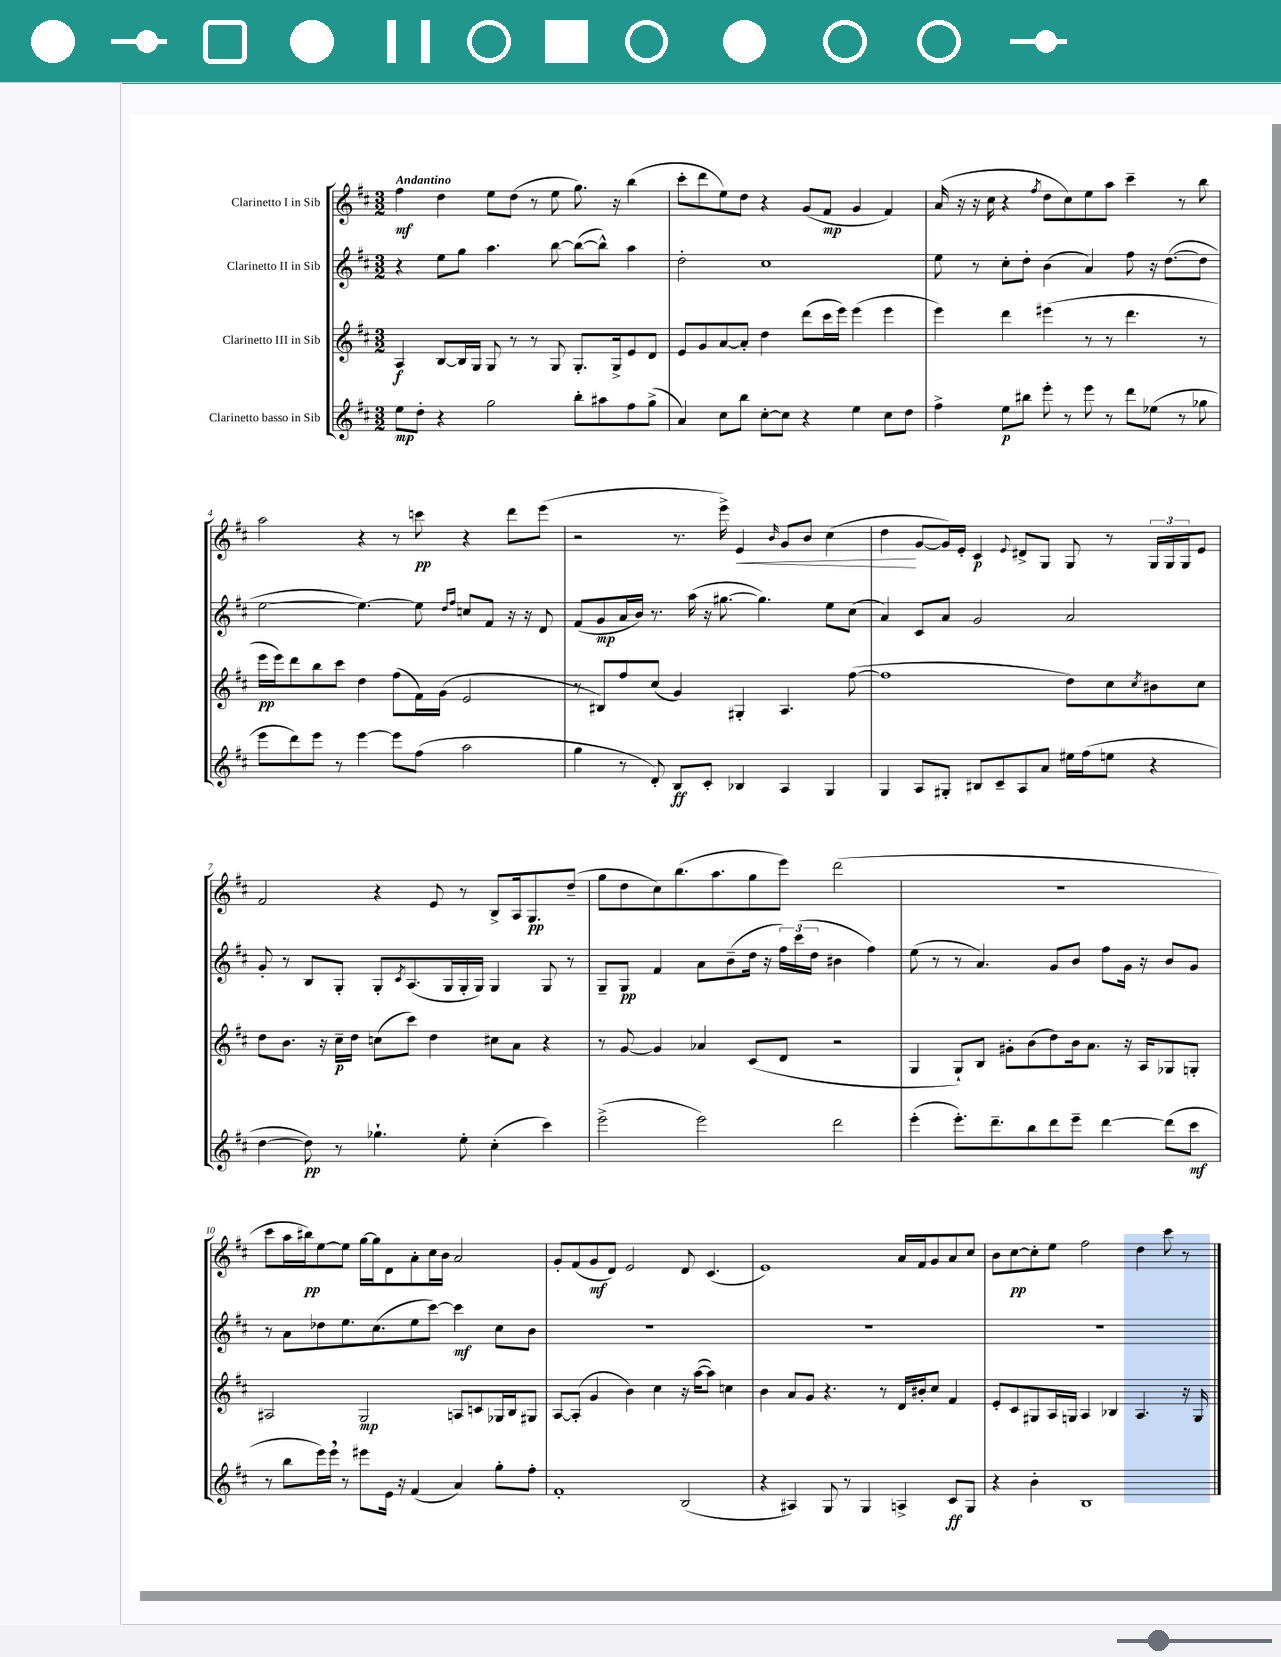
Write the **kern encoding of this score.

**kern	**dynam	**kern	**dynam	**kern	**dynam	**kern	**dynam
*part4	*part4	*part3	*part3	*part2	*part2	*part1	*part1
*staff4	*staff4	*staff3	*staff3	*staff2	*staff2	*staff1	*staff1
*I"Clarinetto basso in Sib	*	*I"Clarinetto III in Sib	*	*I"Clarinetto II in Sib	*	*I"Clarinetto I in Sib	*
*clefG2	*	*clefG2	*	*clefG2	*	*clefG2	*
*k[f#c#]	*	*k[f#c#]	*	*k[f#c#]	*	*k[f#c#]	*
*M3/2	*	*M3/2	*	*M3/2	*	*M3/2	*
=1	=1	=1	=1	=1	=1	=1	=1
!	!	!	!	!	!	!LO:TX:a:B:t=Andantino	!
8ee\L	mp	4A/	f	4r	.	4ff#\	mf
8dd'\J	.	.	.	.	.	.	.
4r	.	[8B/L	.	8ee\L	.	4dd\	.
.	.	16B/L]	.	8gg\J	.	.	.
.	.	16G/JJ	.	.	.	.	.
2gg\	.	8G/	.	4.aa\	.	8ee\L	.
.	.	8r	.	.	.	(8dd\J	.
.	.	8r	.	.	.	8r	.
.	.	8G/	.	[8bb\	.	8ee\	.
8bb'\L	.	8.G'/L	.	(8bb\L_	.	8.gg\)	.
8aa#X\	.	.	.	8bb^^\J])	.	.	.
.	.	16G^/k	.	.	.	16r	.
8ff#\	.	8e/	.	4aa\	.	(4bb\	.
(8gg^\J	.	8d/J	.	.	.	.	.
=2	=2	=2	=2	=2	=2	=2	=2
4a/)	.	8e/L	.	2dd'\	.	8ccc#'\L	.
.	.	8g/	.	.	.	8ddd\	.
8cc#\L	.	[8a/	.	.	.	8ee\)	.
8bb\J	.	8a'/J]	.	.	.	8dd\J	.
[8cc#'\L	.	4dd\	.	1cc#	.	4r	.
8cc#\J]	.	.	.	.	.	.	.
4r	.	(8ddd\L	.	.	.	(8g/L	.
.	.	16ccc#\L	.	.	.	8f#/J	mp
.	.	16eee\JJ)	.	.	.	.	.
4ee\	.	(4eee\	.	.	.	4g/	.
8cc#\L	.	4eee\	.	.	.	4f#/)	.
8dd\J	.	.	.	.	.	.	.
=3	=3	=3	=3	=3	=3	=3	=3
4ff#^\	.	4eee\)	.	8ee\	.	(16a/	.
.	.	.	.	.	.	16r	.
.	.	.	.	8r	.	16r	.
.	.	.	.	.	.	16cc#\	.
8ee\L	p	4ddd\	.	8cc#'\L	.	4r	.
8bb#X\J	.	.	.	8dd'\J	.	.	.
.	.	.	.	.	.	8qff#/	.
8eee'\	.	(4eee#X\	.	(4b\	.	8dd\L	.
8r	.	.	.	.	.	8cc#\)	.
8eee\	.	8r	.	4a/)	.	8ee\	.
8r	.	8r	.	.	.	8aa\J	.
8ddd\L	.	4.ddd\	.	8ff#\	.	4ccc#~\	.
(8ee-X\J	.	.	.	16r	.	.	.
.	.	.	.	([8.dd\L	.	.	.
8r	.	.	.	.	.	8r	.
8gg-X\	.	8r	.	8dd\J]	.	8bb\	.
!!LO:LB:g=z
=4	=4	=4	=4	=4	=4	=4	=4
8eee\L	.	16eee\LL	pp	[2ee\	.	2aa\	.
.	.	16eee\J)	.	.	.	.	.
8ddd\)	.	8ddd\	.	.	.	.	.
8eee\J	.	8bb\	.	.	.	.	.
8r	.	8ccc#\J	.	.	.	.	.
[4eee\	.	4dd\	.	4.ee\_)	.	4r	.
8eee\L]	.	(8ff#\L	.	.	.	8r	.
(8ff#\J	.	16f#\L)	.	8ee\]	.	8cccn\	pp
.	.	(16g\JJ	.	.	.	.	.
.	.	.	.	16qqdd/LL	.	.	.
.	.	.	.	16qqff#/JJ	.	.	.
2aa\	.	2e/	.	8ccn/L	.	4r	.
.	.	.	.	8f#/J	.	.	.
.	.	.	.	16r	.	8ddd\L	.
.	.	.	.	16r	.	.	.
.	.	.	.	8d/	.	(8eee\J	.
=5	=5	=5	=5	=5	=5	=5	=5
4gg\	.	8r	.	(8f#/L	.	2r	.
.	.	8B#X/L)	.	8g/	mp	.	.
8r	.	8ff#/	.	16a/L	.	.	.
.	.	.	.	16b/JJ)	.	.	.
8d'/)	.	(8cc#/J	.	8.r	.	.	.
8B/L	ff	4g/)	.	.	.	8.r	.
.	.	.	.	(16aa\	.	.	.
8c#'/J	.	.	.	16r	.	.	.
.	.	.	.	[8.gg#X\	.	16eee^\)	.
!	!	!	!	!	!	!	!LO:HP:b
4B-X/	.	4G#X'/	.	.	.	4e/	<
.	.	.	.	4.gg#\])	.	.	.
.	.	.	.	.	.	16qqb/	.
4A/	.	4.A/	.	.	.	8g/L	.
.	.	.	.	.	.	8b/J	.
4G/	.	.	.	8ee\L	.	(4cc#\	.
.	.	([8ff#\	.	(8cc#\J	.	.	.
=6	=6	=6	=6	=6	=6	=6	=6
4G/	.	1ff#]	.	4a/)	.	4dd\	.
8A/L	.	.	.	8c#/L	.	[8g/L	[
8G#X'/J	.	.	.	8a/J	.	16g/L])	.
.	.	.	.	.	.	16e'/JJ	.
8B#X/L	.	.	.	2g/	.	4c#/	p
8c#~/	.	.	.	.	.	.	.
.	.	.	.	.	.	8qqe/	.
8A/	.	.	.	.	.	8d#X^/L	.
8a/J	.	.	.	.	.	8G/J	.
16ee#X\LL	.	8dd\L)	.	2a/	.	8G/	.
(16ff#\J	.	.	.	.	.	.	.
8een\J	.	8cc#\	.	.	.	8r	.
.	.	8qcc#/	.	.	.	.	.
4r	.	8b#X\	.	.	.	24G/LL	.
.	.	.	.	.	.	24G/	.
.	.	.	.	.	.	24G/J	.
.	.	8cc#\J	.	.	.	8e/J	.
!!LO:LB:g=z
=7	=7	=7	=7	=7	=7	=7	=7
[4dd\	.	8dd\L	.	8g'/	.	2f#/	.
.	.	8.b\J	.	8r	.	.	.
8dd\])	pp	.	.	8B/L	.	.	.
.	.	16r	.	.	.	.	.
8r	.	16cc#~\LL	p	8G'/J	.	.	.
.	.	16dd\JJ	.	.	.	.	.
4.gg-X`\	.	(8ccn\L	.	8G'/L	.	4r	.
.	.	.	.	8qc#/	.	.	.
.	.	8ccc#\J)	.	(8.A/	.	.	.
.	.	4dd\	.	.	.	8e/	.
.	.	.	.	16G/L	.	.	.
8ee'\	.	.	.	16G'/	.	8r	.
.	.	.	.	16G/JJ)	.	.	.
(4cc#'\	.	8cc#X\L	.	4G/	.	8B^/L	.
.	.	8a\J	.	.	.	16A/k	.
.	.	.	.	.	.	8.G/	pp
4ccc#\)	.	4r	.	8G/	.	.	.
.	.	.	.	8r	.	(8dd~/J	.
=8	=8	=8	=8	=8	=8	=8	=8
(2eee^\	.	8r	.	8G~/L	.	8gg\L	.
.	.	[8g/	.	8G/J	pp	8dd\	.
.	.	4g/]	.	4f#/	.	8cc#\)	.
.	.	.	.	.	.	(8.bb\	.
2eee\)	.	4a-X/	.	8a\L	.	.	.
.	.	.	.	.	.	8.aa\	.
.	.	.	.	(8b~\	.	.	.
.	.	(8c#/L	.	16dd\Jk	.	8gg\	.
.	.	.	.	16r	.	.	.
.	.	8d/J	.	24ff#\LL)	.	8eee\J)	.
.	.	.	.	(24ccc#\	.	.	.
.	.	.	.	24dd\JJ	.	.	.
2ddd\	.	2r	.	4b#X\	.	(2ddd\	.
.	.	.	.	4ff#\)	.	.	.
=9	=9	=9	=9	=9	=9	=9	=9
(4eee'\	.	4G/	.	(8ee\	.	1.r	.
.	.	.	.	8r	.	.	.
8.eee'\L)	.	8G`/L)	.	8r	.	.	.
.	.	8B/J	.	4.a/)	.	.	.
8.ddd~\	.	.	.	.	.	.	.
.	.	8g#X'\L	.	.	.	.	.
8bb\	.	(8b\	.	.	.	.	.
8ddd\	.	8dd\)	.	8g/L	.	.	.
8eee~\J	.	16b\k	.	8b/J	.	.	.
.	.	8.a\J	.	.	.	.	.
[4ddd\	.	.	.	8ff#\L	.	.	.
.	.	16r	.	16g\Jk	.	.	.
.	.	16A/KL	.	16r	.	.	.
(8ddd\L]	.	8G-X/	.	8b/L	.	.	.
8ccc#\J	mf	8Gn'/J	.	8g/J	.	.	.
!!LO:LB:g=z
=10	=10	=10	=10	=10	=10	=10	=10
8r	.	2A#X/	.	8r	.	8ccc#\L	.
8bb\L	.	.	.	8a\L	.	16aa\L	.
.	.	.	.	.	.	16bb#X\J)	pp
16eee\L)	.	.	.	8dd-X\	.	[8ee\	.
16eee,\JJ	.	.	.	.	.	.	.
8r	.	.	.	8.ee\	.	8ee\J]	.
8eee#X\L	.	2G/	mp	.	.	[16gg\LL	.
.	.	.	.	(8.cc#\	.	16gg\J]	.
16e\Jk	.	.	.	.	.	8d\	.
16r	.	.	.	.	.	.	.
(4f#/	.	.	.	8ee\	.	8a'\	.
.	.	.	.	[8ccc#\J)	.	16cc#\L	.
.	.	.	.	.	.	16b\JJ	.
4a/)	.	8An/L	.	4ccc#\]	mf	2a/	.
.	.	8cn/	.	.	.	.	.
8gg'\L	.	16G-X/L	.	8cc#\L	.	.	.
.	.	16B/J	.	.	.	.	.
8ff#'\J	.	8G#X/J	.	8b\J	.	.	.
=11	=11	=11	=11	=11	=11	=11	=11
1f#'	.	[8A/L	.	1.r	.	8g'/L	.
.	.	(8A'/J]	.	.	.	(8f#/	.
.	.	4g/	.	.	.	8g/	mf
.	.	.	.	.	.	8d/J)	.
.	.	4b\)	.	.	.	2e/	.
.	.	4cc#\	.	.	.	.	.
(2B/	.	16r	.	.	.	8d/	.
.	.	([16aa\KL	.	.	.	.	.
.	.	8aa\J])	.	.	.	(4.c#/	.
.	.	4ccn\	.	.	.	.	.
=12	=12	=12	=12	=12	=12	=12	=12
4r	.	4b\	.	1.r	.	1e)	.
4A#X/)	.	8a/L	.	.	.	.	.
.	.	8g/J	.	.	.	.	.
8G/	.	4.r	.	.	.	.	.
8r	.	.	.	.	.	.	.
4G/	.	.	.	.	.	.	.
.	.	8r	.	.	.	.	.
4An^/	.	16d/LL	.	.	.	16a/LL	.
.	.	16b#X'/J	.	.	.	16f#/J	.
.	.	8cc#/J	.	.	.	8g/	.
8c#/L	ff	4f#/	.	.	.	8a/	.
8G/J	.	.	.	.	.	8cc#/J	.
=13	=13	=13	=13	=13	=13	=13	=13
4r	.	8e'/L	.	1.r	.	8b\L	.
.	.	8c#/	.	.	.	[8cc#\	pp
4b'\	.	8G#X/	.	.	.	8cc#'\]	.
.	.	16A/L	.	.	.	8ee\J	.
.	.	16Gn/JJ	.	.	.	.	.
1B	.	4A/	.	.	.	2ff#\	.
.	.	4B-X/	.	.	.	.	.
.	.	4.A/	.	.	.	4dd\	.
.	.	.	.	.	.	8ccc#\	.
.	.	16r	.	.	.	8r	.
.	.	16G/	.	.	.	.	.
==	==	==	==	==	==	==	==
*-	*-	*-	*-	*-	*-	*-	*-
